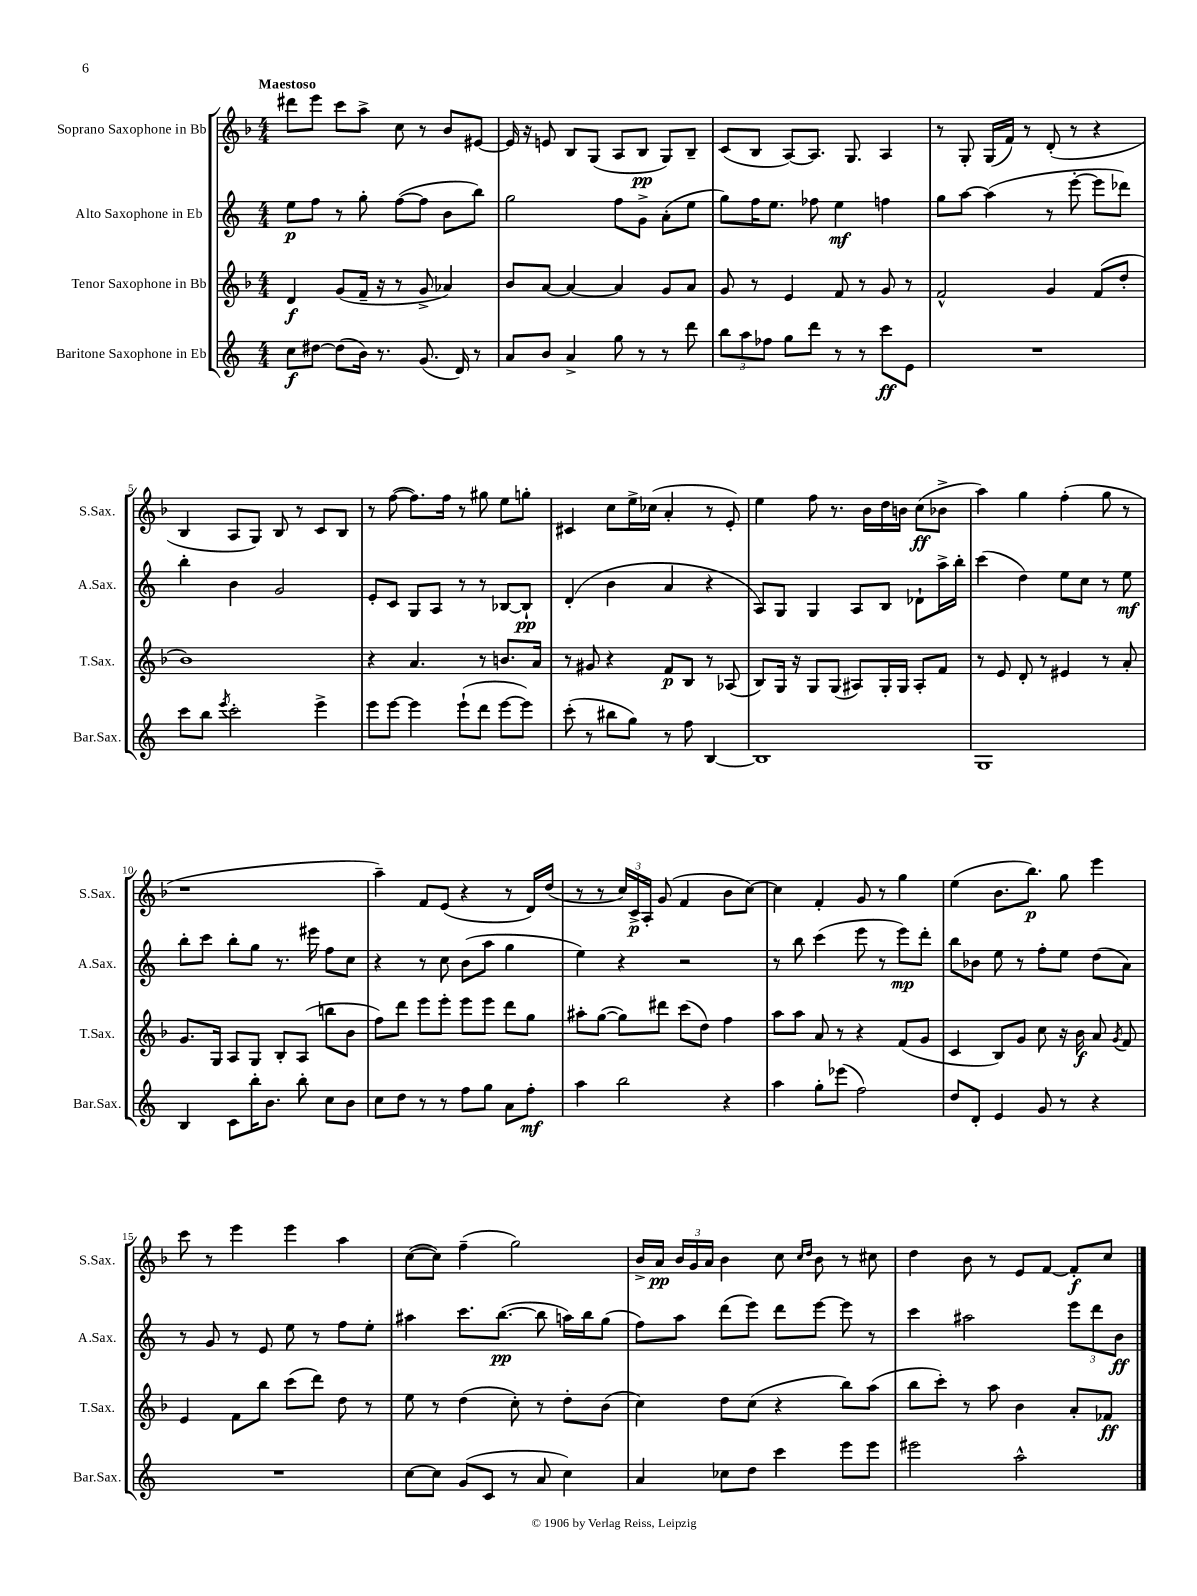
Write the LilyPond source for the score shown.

<<
\new StaffGroup <<
\new Staff = "s0" \with { instrumentName = "Soprano Saxophone in Bb" shortInstrumentName = "S.Sax." } {
    \clef treble \key f \major \numericTimeSignature \time 4/4 \tempo "Maestoso"
    \autoBeamOff dis'''8[ e'''8] c'''8[ a''8]-> c''8 r8 bes'8[ eis'8]~ |
    eis'16 r16 e'8 bes8[ g8]( a8[ bes8]\pp g8[) bes8]-- |
    c'8[( bes8] a8[~) a8.] g8. a4 |
    r8 g8-. g16[( f'16]) r8 d'8-.( r8 r4 |
    bes4 a8[ g8]) bes8 r8 c'8[ bes8] |
    r8 f''8~( f''8.[) f''16] r8 gis''8 e''8[ g''8]-. |
    cis'4 c''8[ e''16-> ces''16]( a'4-. r8 e'8-.) |
    e''4 f''8 r8. bes'16[ d''16 b'16] c''8[\ff( bes'8]-> |
    a''4) g''4 f''4-.( g''8 r8 |
    r1 |
    a''4--) f'8[ e'8]( r4 r8 d'16[) d''16]( |
    r8 r8 \tuplet 3/2 { c''16[) c'16->\p a16]-. } g'8( f'4 bes'8[ c''8]~) |
    c''4 f'4-. g'8 r8 g''4 |
    e''4( bes'8.[ bes''8.]\p) g''8 e'''4 |
    c'''8 r8 e'''4 e'''4 a''4 |
    c''8[~( c''8]) f''4--( g''2) |
    bes'16[-> a'16]\pp \tuplet 3/2 { bes'16[ g'16 a'16] } bes'4 c''8 \grace { c''16[ d''16] } bes'8 r8 cis''8 |
    d''4 bes'8 r8 e'8[ f'8]~ f'8[-.\f c''8] \bar "|." |
}
\new Staff = "s1" \with { instrumentName = "Alto Saxophone in Eb" shortInstrumentName = "A.Sax." } {
    \clef treble \key c \major \numericTimeSignature \time 4/4
    \autoBeamOff e''8[\p f''8] r8 g''8-. f''8[~( f''8] b'8[ b''8]) |
    g''2 f''8[ g'8]-> a'8[-.( e''8] |
    g''8[) f''16 e''8.] fes''8 e''4\mf f''4 |
    g''8[ a''8]~ a''4( r8 e'''8~-. e'''8[ des'''8]) |
    b''4-. b'4 g'2 |
    e'8[-. c'8] g8[ a8] r8 r8 bes8[~ bes8]-!\pp |
    d'4-.( b'4 a'4 r4 |
    a8[) g8] g4 a8[ b8] des'8[-! a''16-> b''16]-. |
    c'''4( d''4) e''8[ c''8] r8 e''8\mf |
    b''8[-. c'''8] b''8[-. g''8] r8. eis'''16 f''8[ c''8] |
    r4 r8 c''8 b'8[( a''8] g''4 |
    e''4) r4 r2 |
    r8 b''8 c'''4( e'''8 r8 e'''8[\mp) d'''8]-. |
    b''8[ bes'8] e''8 r8 f''8[-. e''8] d''8[( a'8]) |
    r8 g'8 r8 e'8 e''8 r8 f''8[ e''8]-. |
    ais''4 c'''8.[ b''8.]~\pp( b''8 a''16[) b''16 g''8]( |
    f''8[) a''8] d'''8[( e'''8]) d'''8[ e'''8]~ e'''8 r8 |
    c'''4 ais''2 \tuplet 3/2 { e'''8[ d'''8 b'8]\ff } \bar "|." |
}
\new Staff = "s2" \with { instrumentName = "Tenor Saxophone in Bb" shortInstrumentName = "T.Sax." } {
    \clef treble \key f \major \numericTimeSignature \time 4/4
    \autoBeamOff d'4\f g'8[( f'16]-- r16 r8 g'8-> aes'4) |
    bes'8[ a'8]~ a'4~ a'4 g'8[ a'8] |
    g'8 r8 e'4 f'8 r8 g'8 r8 |
    f'2-^ g'4 f'8[( d''8]-. |
    bes'1) |
    r4 a'4. r8 b'8.[ a'16] |
    r8 gis'8 r4 f'8[\p bes8] r8 aes8( |
    bes8[) g16] r16 g8[ g8]( ais8[) g16-. g16] ais8[-. f'8] |
    r8 e'8 d'8-. r8 eis'4 r8 a'8-. |
    g'8.[ g16] a8[ g8] bes8[-. a8]( b''8[ bes'8] |
    f''8[) d'''8] e'''8[ e'''8]-. e'''8[ e'''8] d'''8[ g''8] |
    ais''8[-. g''8]~( g''8[) dis'''8] c'''8[( d''8]) f''4 |
    a''8[ a''8] a'8 r8 r4 f'8[( g'8] |
    c'4 bes8[) g'8] c''8 r16 bes'16\f a'8 \acciaccatura { g'8 } f'8 |
    e'4 f'8[ bes''8] c'''8[( d'''8]) d''8 r8 |
    e''8 r8 d''4( c''8-.) r8 d''8[-. bes'8]( |
    c''4) d''8[ c''8]( r4 bes''8[) a''8]( |
    bes''8[ c'''8]-.) r8 a''8 bes'4 a'8[-. fes'8]\ff \bar "|." |
}
\new Staff = "s3" \with { instrumentName = "Baritone Saxophone in Eb" shortInstrumentName = "Bar.Sax." } {
    \clef treble \key c \major \numericTimeSignature \time 4/4
    \autoBeamOff c''8[\f dis''8]~ dis''8[( b'16]) r8. g'8.( d'16) r8 |
    a'8[ b'8] a'4-> g''8 r8 r8 d'''8 |
    \tuplet 3/2 { b''8[ a''8 fes''8] } g''8[ d'''8] r8 r8 c'''8[\ff e'8] |
    R1 |
    c'''8[ b''8] \acciaccatura { e'''8 } c'''2-. e'''4-> |
    e'''8[ e'''8]~ e'''4 e'''8[-!( d'''8] e'''8[~ e'''8]) |
    c'''8-.( r8 bis''8[ g''8]) r8 f''8 b4~ |
    b1 |
    g1 |
    b4 c'8[ b''16-. b'8.] b''8-. c''8[ b'8] |
    c''8[ d''8] r8 r8 f''8[ g''8] a'8[ f''8]-.\mf |
    a''4 b''2 r4 |
    a''4 g''8[-. ees'''8]( f''2) |
    d''8[ d'8]-. e'4 g'8 r8 r4 |
    R1 |
    c''8[~ c''8] g'8[( c'8] r8 a'8 c''4) |
    a'4 ces''8[ d''8] c'''4 e'''8[ e'''8] |
    eis'''2 a''2-^ \bar "|." |
}
>>
>>
